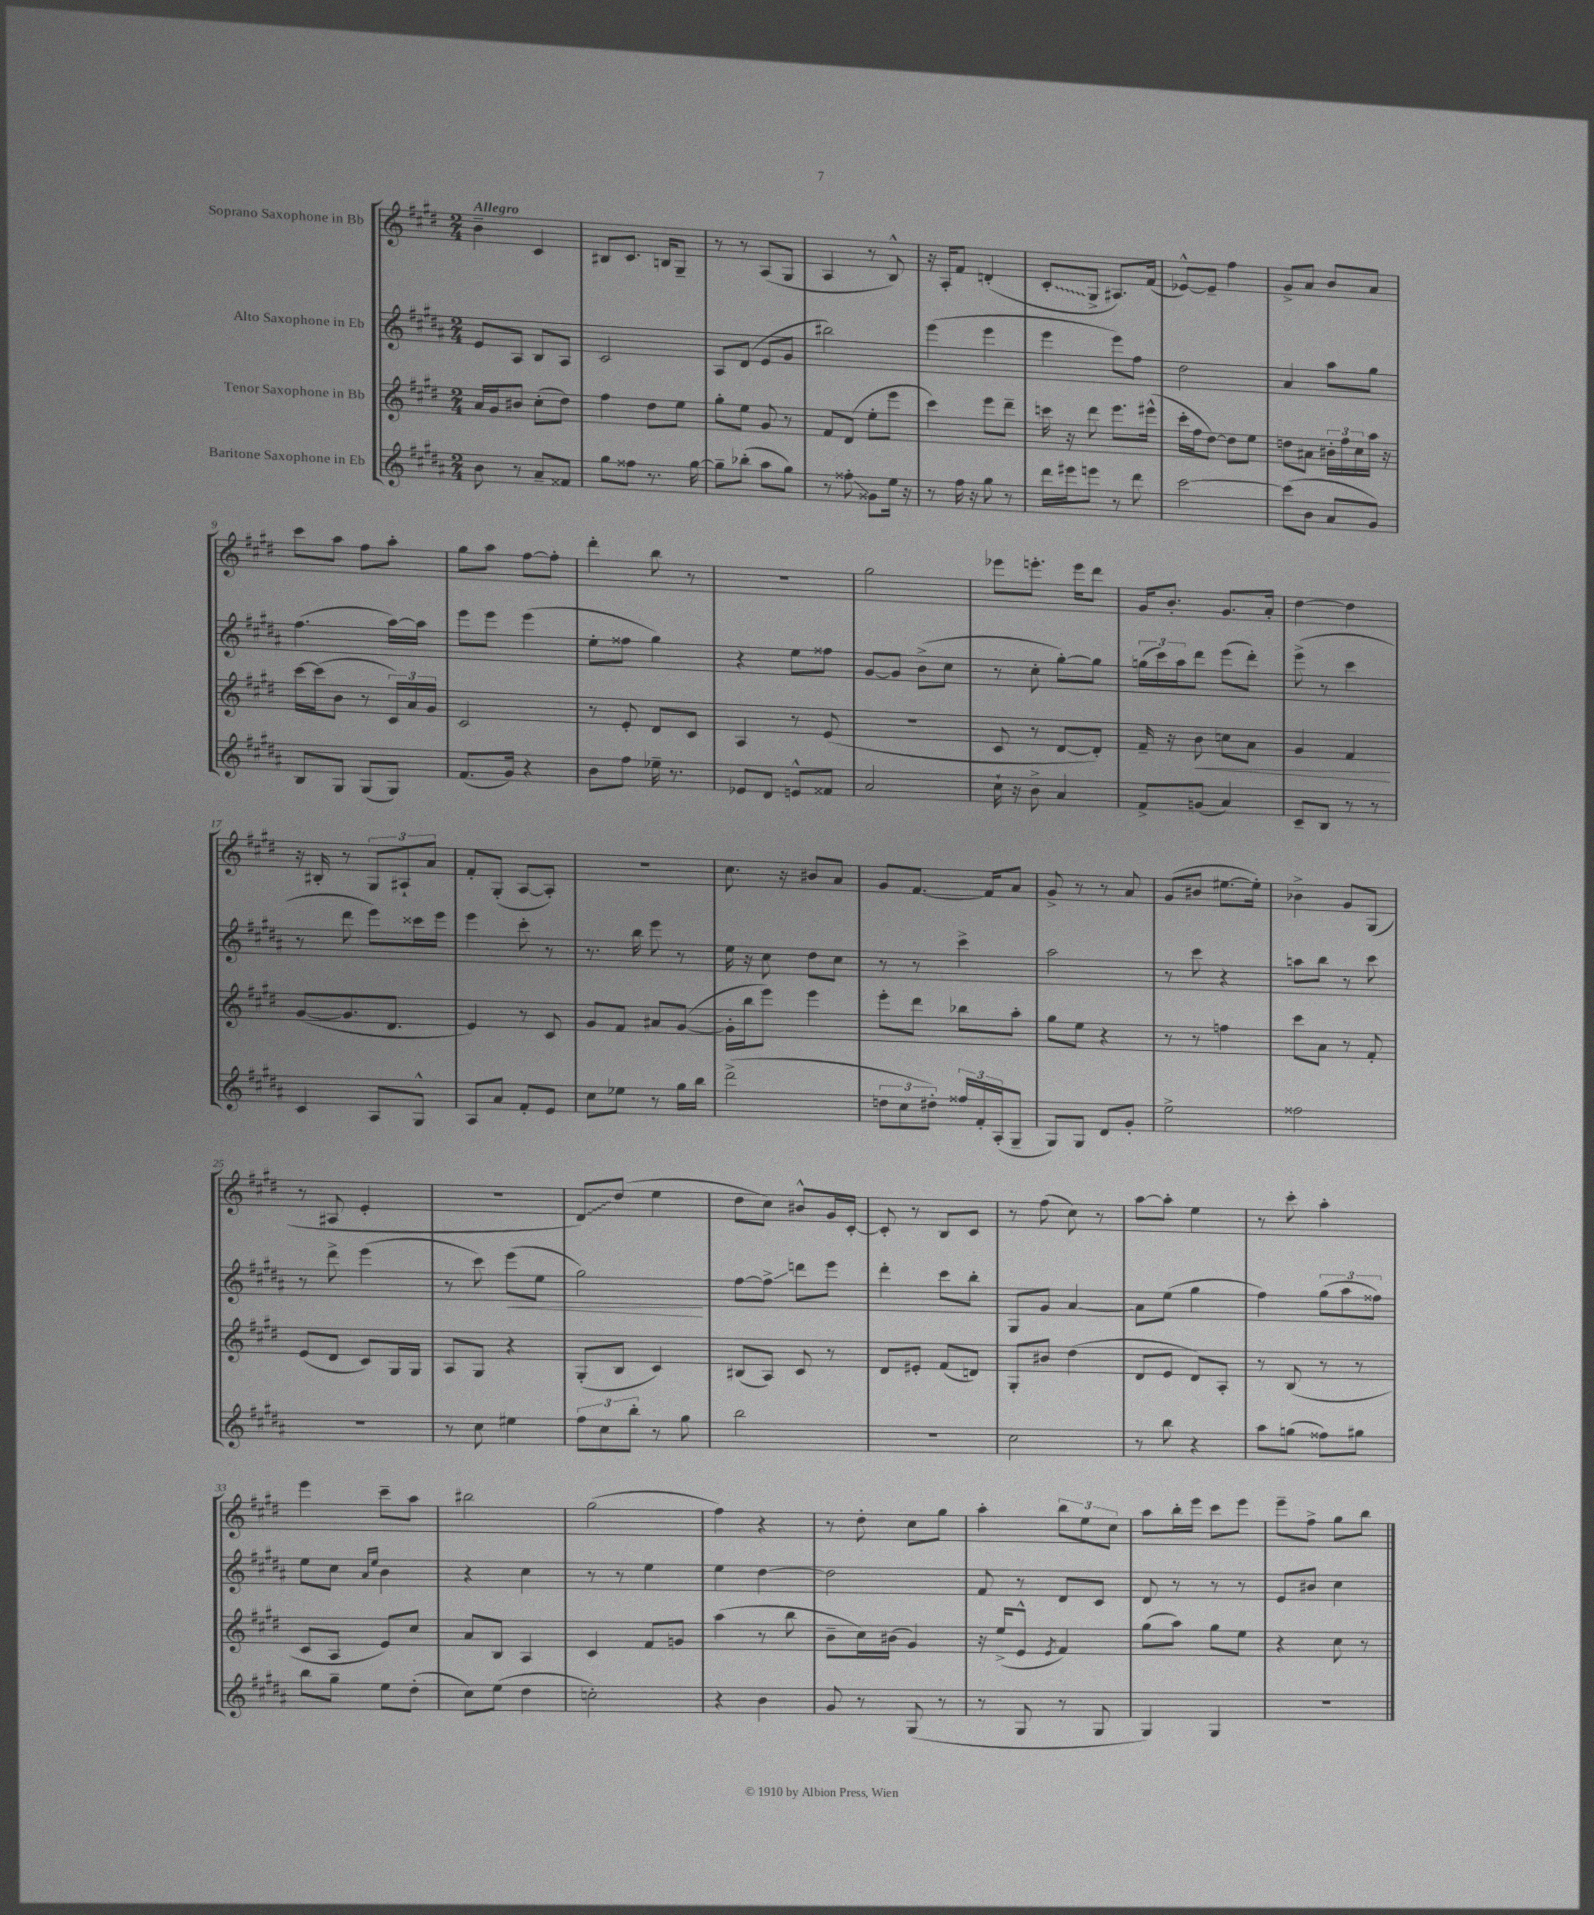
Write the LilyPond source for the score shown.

<<
\new StaffGroup <<
\new Staff = "s0" \with { instrumentName = "Soprano Saxophone in Bb" } {
    \clef treble \key e \major \numericTimeSignature \time 2/4 \tempo "Allegro"
    b'4-- cis'4 |
    bis8 cis'8. b16 gis8-- |
    r8 r8 a8( gis8 |
    a4 r8 b8-^) |
    r16 a16-. fis'8 d'4-.( |
    \once \override Glissando.style = #'zigzag cis'8-.\glissando gis8-> ais8.) fis'16( |
    ees'8~-^) ees'8-- fis''4 |
    gis'8-> a'8 b'8 a'8 |
    cis'''8 a''8 fis''8 a''8-. |
    gis''8 a''8 fis''8~ fis''8-. |
    dis'''4-. b''8 r8 |
    r2 |
    gis''2 |
    ees'''8 e'''8.-. e'''16 dis'''8 |
    gis'16 b'8.-. gis'8. a'16-. |
    dis''4~ dis''4 |
    r16 bis16-. r8 \tuplet 3/2 { gis8 ais8-! a'8 } |
    fis'8-. gis8-.( a8~ a8-.) |
    r2 |
    cis''8. r16 bis'8 a'8 |
    gis'8 fis'8.~ fis'16 a'8 |
    gis'8-> r8 r8 a'8 |
    gis'8( bis'8 eis''8.~ eis''16-.) |
    bes'4-> gis'8 gis8( |
    r8 ais8 e'4-. |
    r2 |
    \once \override Glissando.style = #'zigzag dis'8\glissando) dis''8( e''4 |
    dis''8 cis''8) bis'8-^ gis'16 cis'16~-. |
    cis'8-. r8 b8 cis'8 |
    r8 fis''8( cis''8) r8 |
    a''8~ a''8-. e''4 |
    r8 cis'''8-. a''4-. |
    e'''4 cis'''8-- a''8 |
    bis''2 |
    gis''2( |
    fis''4) r4 |
    r8 dis''8-. cis''8 gis''8 |
    a''4-. \tuplet 3/2 { b''8 e''8 cis''8 } |
    a''8 b''16-. e'''16 cis'''8 e'''8 |
    e'''8-- fis''8-> gis''8 b''8 \bar "|." |
}
\new Staff = "s1" \with { instrumentName = "Alto Saxophone in Eb" } {
    \clef treble \key b \major \numericTimeSignature \time 2/4
    e'8 ais8 b8 ais8 |
    cis'2 |
    ais8 dis'8( e'8 gis'8 |
    bis''2) |
    e'''4( e'''4 |
    e'''4 e'''8) fis''8 |
    dis''2 |
    ais'4 ais''8 gis''8 |
    fis''4.( ais''16~) ais''16 |
    e'''8 e'''8 e'''4( |
    e''8-. fisis''8 gis''4) |
    r4 e''8 fisis''8 |
    gis'8~ gis'8 b'8->( cis''8 |
    r8 cis''8-. gis''8~-.) gis''8 |
    \tuplet 3/2 { g''16( cis'''16) ais''16 } dis'''8 e'''8( dis'''8-.) |
    e'''8->( r8 cis'''4 |
    r8 dis'''8 e'''8) cisis'''16 e'''16 |
    e'''4 cis'''8-. r8 |
    r8. b''16 e'''8 r8 |
    e''16 r16 cis''8 dis''8 cis''8 |
    r8 r8 cis'''4-> |
    ais''2 |
    r8 cis'''8 r4 |
    a''8 b''8 r8 cis'''8 |
    r8 dis'''8-> e'''4( |
    r8 cis'''8) e'''8\<( e''8 |
    gis''2\!) |
    fis''8~ fis''8->\glissando d'''8 e'''8 |
    dis'''4-. cis'''8 b''8-. |
    gis8 gis'8 ais'4~ |
    ais'8 e''8( gis''4 |
    fis''4) \tuplet 3/2 { gis''8( ais''8 fisis''8) } |
    e''8 cis''8 \grace { ais'16 e''16 } b'4 |
    r4 cis''4 |
    r8 r8 e''4 |
    e''4 dis''4~ |
    dis''2 |
    fis'8 r8 dis'8 cis'8 |
    dis'8 r8 r8 r8 |
    e'8 bis'8 cis''4 \bar "|." |
}
\new Staff = "s2" \with { instrumentName = "Tenor Saxophone in Bb" } {
    \clef treble \key e \major \numericTimeSignature \time 2/4
    a'16 gis'16 bis'8 cis''8-.( dis''8) |
    fis''4 dis''8 e''8 |
    gis''8-. e''8 gis'8 r8 |
    fis'8 dis'8( e''8-. e'''8 |
    cis'''4) e'''8 dis'''8-- |
    c'''16 r16 dis'''8 e'''8. eis'''16-^( |
    cis'''16-. fis''16 dis''8~) dis''8 e''8 |
    d''8 ais'8 \tuplet 3/2 { bis'16-. fis''16 cis''16 } a''16 r16 |
    cis'''16~ cis'''16( b'8 r8 \tuplet 3/2 { cis'16) a'16 gis'16 } |
    cis'2 |
    r8 e'8-. dis'8 cis'8 |
    a4 r8 e'8( |
    R2 |
    cis'8 r8 dis'8~ dis'8-.) |
    fis'16-- r16 b'8\< c''8 a'8 |
    gis'4 fis'4\! |
    gis'8~( gis'8. dis'8. |
    e'4) r8 cis'8 |
    gis'8 fis'8 ais'8 gis'8~( |
    gis'16-. b''16 e'''8) e'''4 |
    e'''8-. dis'''8 bes''8 a''8-. |
    gis''8 e''8 r4 |
    r8 r8 f''4 |
    cis'''8 a'8 r8 fis'8-. |
    e'8( dis'8 cis'8) gis16 gis16 |
    a8 gis8 r4 |
    gis8-.( b8 cis'4) |
    bis8( a8) cis'8 r8 |
    dis'8 eis'8-. fis'8( d'8) |
    gis8-. bis'8 dis''4( |
    dis'8 e'8 dis'8) a8-. |
    r8 b8( r8 r8 |
    cis'8 a8 e'8) cis''8 |
    a'8 b8 a4 |
    cis'4 fis'8 g'8 |
    a''4( r8 b''8 |
    b'8-- cis''16) bis'16( gis'4) |
    r16 e''16->( e'8-^ \acciaccatura { e'8 } fis'4) |
    gis''8( a''8) gis''8 e''8 |
    r4 cis''8 r8 \bar "|." |
}
\new Staff = "s3" \with { instrumentName = "Baritone Saxophone in Eb" } {
    \clef treble \key b \major \numericTimeSignature \time 2/4
    b'8 r8 ais'8-- fisis'8 |
    gis''8 fisis''8 r8. gis''16~ |
    gis''8-- bes''8-.( ais''8 gis''8) |
    r8 fisis''8-.\glissando gisis'8 e''16 r16 |
    r8 fis''16 r16 gis''8 r8 |
    dis'''16 eis'''16 e'''8 r8 dis'''8 |
    cis'''2~ |
    cis'''8( b'8 ais'8 gis'8) |
    b8 gis8 gis8( gis8) |
    fis'8.( gis'16) r4 |
    b'8 fis''8 ees''16-- r8. |
    ees'8 dis'8 e'8-^ fisis'8 |
    ais'2 |
    cis''16-! r16 b'8-> ais'4 |
    fis'8-> g'8( ais'4) |
    cis'8-- b8 r8 r8 |
    cis'4 ais8 gis8-^ |
    ais8 ais'8 fis'8-. e'8 |
    cis''8 ees''8 r8 gis''16 b''16 |
    dis'''2->( |
    \tuplet 3/2 { d''8 cis''8 dis''8-.) } \tuplet 3/2 { fisis''16 fis'16-. ais16-.( } gis8-- |
    gis8) gis8 dis'8 gis'8-. |
    e''2-> |
    fisis''2 |
    R2 |
    r8 cis''8 eis''4 |
    \tuplet 3/2 { fis''8 cis''8 b''8-. } r8 gis''8 |
    b''2 |
    R2 |
    cis''2 |
    r8 b''8 r4 |
    ais''8 g''8( fisis''8) gis''8 |
    b''8 gis''8-- e''8 dis''8-.( |
    cis''8) e''8( dis''4 |
    c''2-.) |
    r4 b'4 |
    gis'8 r8 gis8( r8 |
    r8 gis8 r8 gis8 |
    gis4) gis4 |
    r2 \bar "|." |
}
>>
>>
